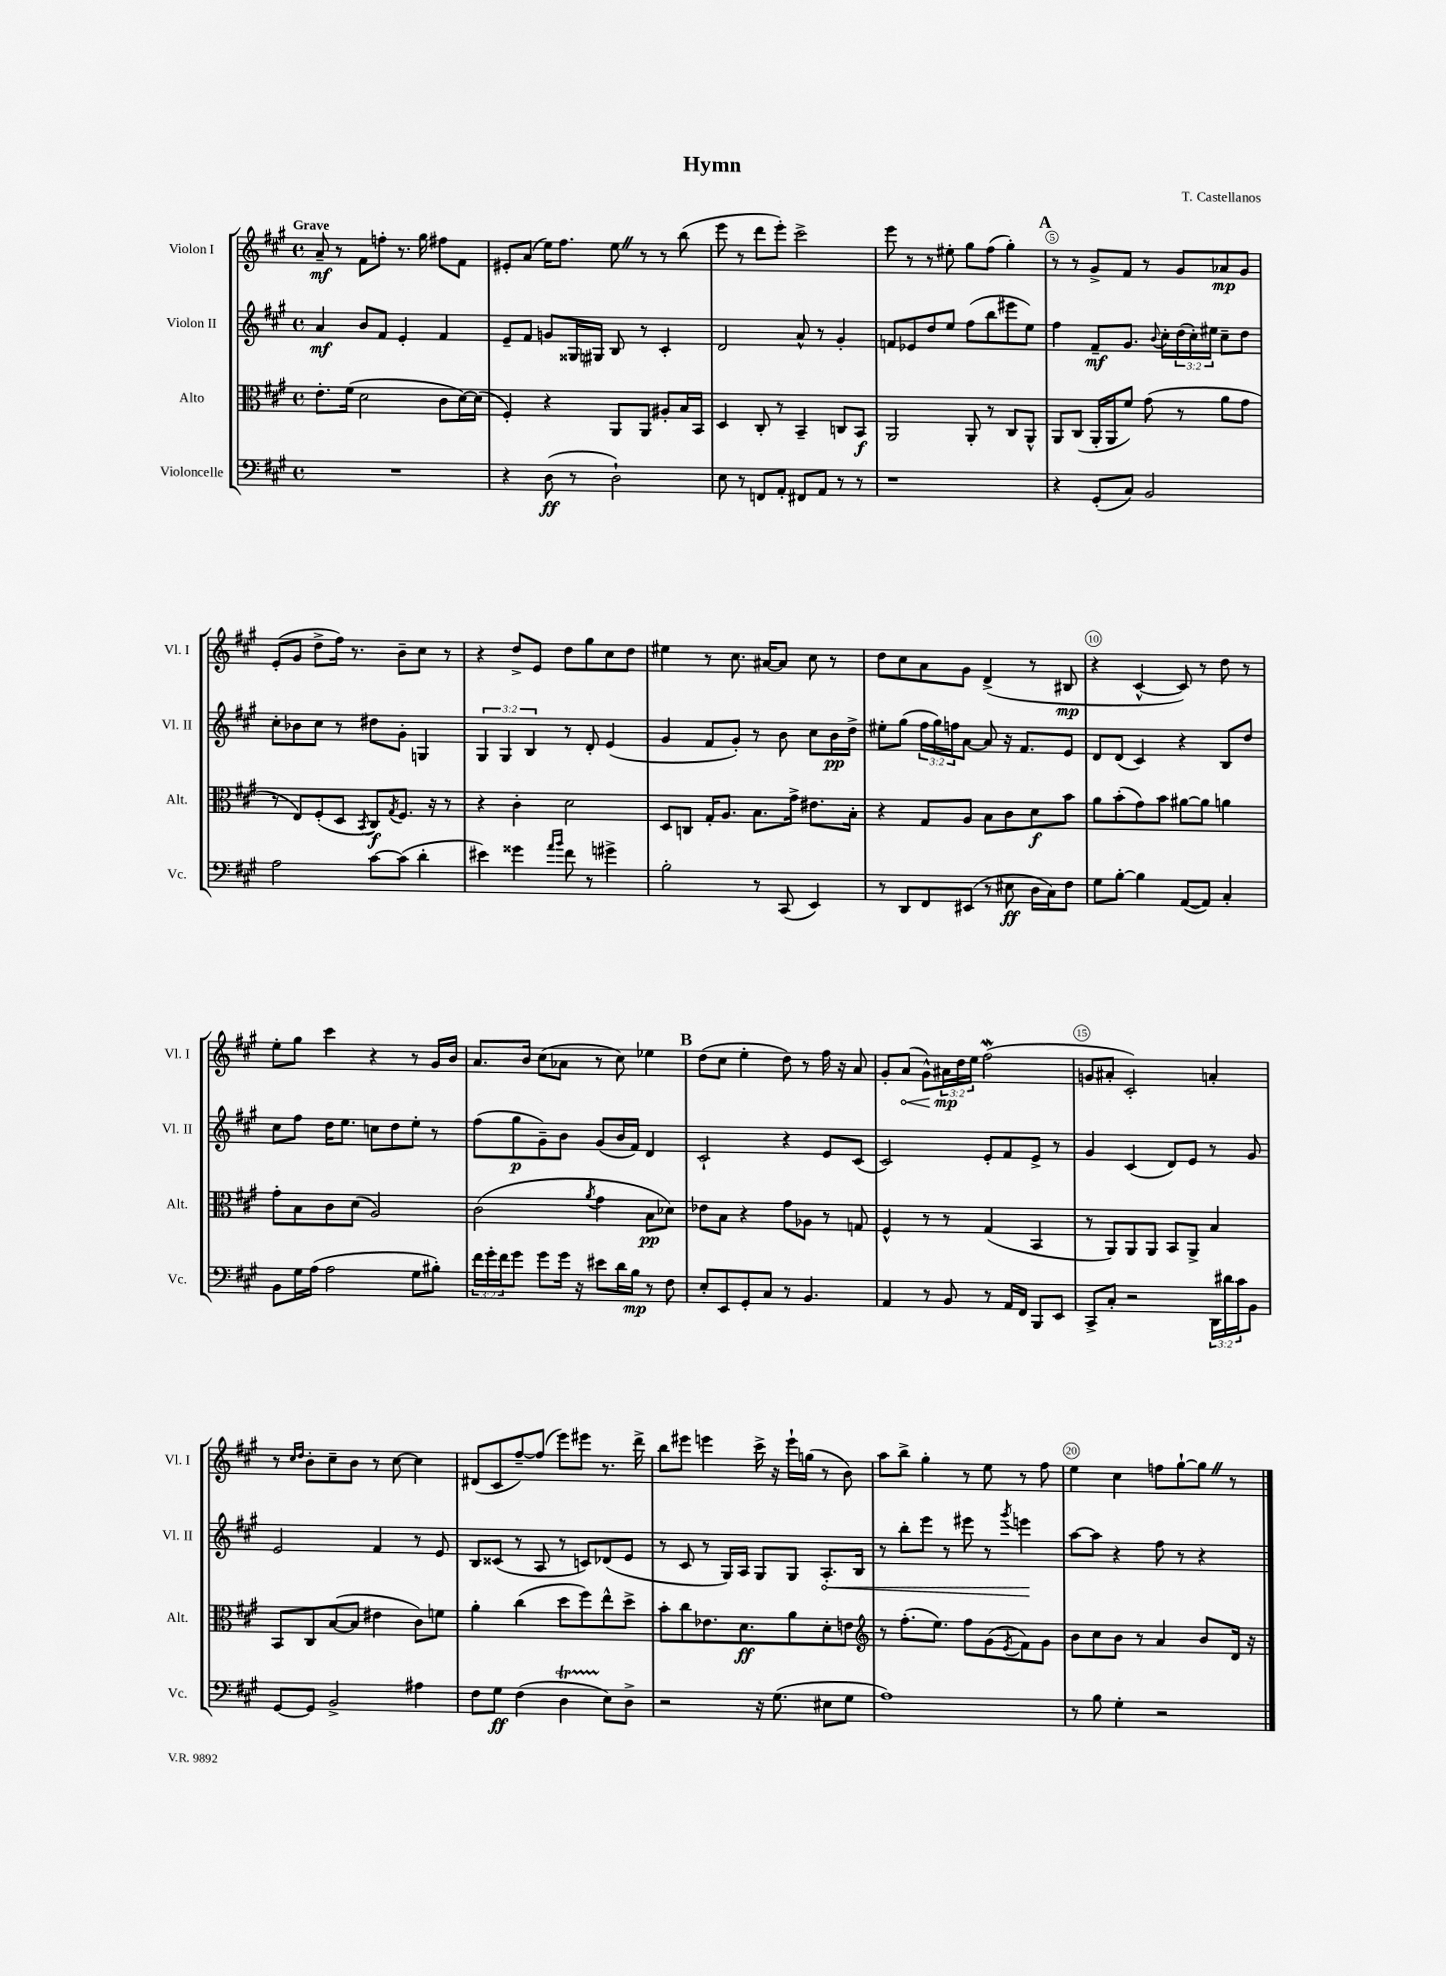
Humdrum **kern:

**kern	**dynam	**kern	**dynam	**kern	**dynam	**kern	**dynam
*part4	*part4	*part3	*part3	*part2	*part2	*part1	*part1
*staff4	*staff4	*staff3	*staff3	*staff2	*staff2	*staff1	*staff1
*I"Violoncelle	*	*I"Alto	*	*I"Violon II	*	*I"Violon I	*
*I'Vc.	*	*I'Alt.	*	*I'Vl. II	*	*I'Vl. I	*
*clefF4	*	*clefC3	*	*clefG2	*	*clefG2	*
*k[f#c#g#]	*	*k[f#c#g#]	*	*k[f#c#g#]	*	*k[f#c#g#]	*
*M4/4	*	*M4/4	*	*M4/4	*	*M4/4	*
*met(c)	*	*met(c)	*	*met(c)	*	*met(c)	*
=1	=1	=1	=1	=1	=1	=1	=1
!	!	!	!	!	!	!LO:TX:a:B:t=Grave	!
1r	.	8.e'\L	.	4a/	mf	8a~/	mf
.	.	.	.	.	.	8r	.
.	.	(16f#\Jk	.	.	.	.	.
.	.	2d\	.	8b/L	.	8f#\L	.
.	.	.	.	8f#/J	.	8ffn'\J	.
.	.	.	.	4e'/	.	8.r	.
.	.	.	.	.	.	16gg#\	.
.	.	8c#\L	.	4f#/	.	8ff#X\L	.
.	.	[16d\L)	.	.	.	8f#\J	.
.	.	(16d\JJ]	.	.	.	.	.
=2	=2	=2	=2	=2	=2	=2	=2
4r	.	4F#'/)	.	8e~/L	.	8e#X'/L	.
.	.	.	.	8f#/J	.	(8a/J	.
(8D\	ff	4r	.	8gn/L	.	16ee\KL)	.
.	.	.	.	.	.	8.ff#\J	.
8r	.	.	.	16G##X/L	.	.	.
.	.	.	.	16G#X/JJ	.	.	.
2D`\)	.	8AA/L	.	8B/	.	8eeZ\	.
.	.	8AA/J	.	8r	.	8r	.
.	.	8A#X'/L	.	4c#'/	.	8r	.
.	.	16B/L	.	.	.	(8bb\	.
.	.	16BB/JJ	.	.	.	.	.
=3	=3	=3	=3	=3	=3	=3	=3
8E\	.	4D/	.	2d/	.	8eee\	.
8r	.	.	.	.	.	8r	.
8FFn/L	.	8C#'/	.	.	.	8ddd\L	.
8AA'/J	.	8r	.	.	.	8eee'\J)	.
8FF#X/L	.	4BB~/	.	8a^^/	.	2ccc#^\	.
8AA/J	.	.	.	8r	.	.	.
8r	.	8Cn/L	.	4g#'/	.	.	.
8r	.	8BB/J	f	.	.	.	.
=4	=4	=4	=4	=4	=4	=4	=4
1r	.	2AA/	.	8fn/L	.	8eee\	.
.	.	.	.	8e-X/	.	8r	.
.	.	.	.	8dd/	.	8r	.
.	.	.	.	8ee/J	.	8ee#X'\	.
.	.	8AA'/	.	(8ff#\L	.	8gg#\L	.
.	.	8r	.	8bb\	.	(8ff#\J	.
.	.	8C#/L	.	8eee#X\	.	4gg#'\)	.
.	.	8AA^^/J	.	8ee\J)	.	.	.
!!LO:REH:place=s1:t=A
=5	=5	=5	=5	=5	=5	=5	=5
4r	.	8AA/L	.	4ff#\	.	8r	.
.	.	(8C#/J	.	.	.	8r	.
(8GG#'/L	.	16AA'/LL	.	8f#~/L	mf	8g#^/L	.
.	.	16AA/J	.	.	.	.	.
8C#/J)	.	8f#/J)	.	8.g#/J	.	8f#/J	.
2BB/	.	(8g#\	.	.	.	8r	.
.	.	.	.	8qqb/	.	.	.
.	.	.	.	16cc#'\LL	.	.	.
.	.	8r	.	(24dd\	.	8g#/L	.
.	.	.	.	24cc#'\)	.	.	.
.	.	.	.	24ee#X\JJ	.	.	.
.	.	8a\L	.	8cc#~\L	.	8a-X/	mp
.	.	8g#\J	.	8dd\J	.	8g#/J	.
!!LO:LB:g=z
=6	=6	=6	=6	=6	=6	=6	=6
2A\	.	8r	.	8cc#'\L	.	(8e'/L	.
.	.	8E/L)	.	8b-X\	.	8g#/J	.
.	.	(8F#'/	.	8cc#\J	.	8dd^\L	.
.	.	8D/J	.	8r	.	16ff#\Jk)	.
.	.	.	.	.	.	8.r	.
.	.	8qBB/	.	.	.	.	.
[8c#\L	.	8C#/L)	f	8dd#X\L	.	.	.
.	.	8qG#/	.	.	.	.	.
(8c#\J]	.	8.F#/J	.	8g#'\J	.	8b~\L	.
4d'\	.	.	.	4Gn/	.	8cc#\J	.
.	.	16r	.	.	.	.	.
.	.	8r	.	.	.	8r	.
=7	=7	=7	=7	=7	=7	=7	=7
4e#X\)	.	4r	.	6G#/	.	4r	.
.	.	.	.	6G#/	.	.	.
4g##X\	.	4c#'\	.	.	.	8dd^/L	.
.	.	.	.	6B/	.	.	.
.	.	.	.	.	.	8e/J	.
16qqa/LL	.	.	.	.	.	.	.
16qqb/JJ	.	.	.	.	.	.	.
8f#\	.	2d\	.	8r	.	8dd\L	.
8r	.	.	.	8d'/	.	8gg#\	.
4g#X^\	.	.	.	(4e/	.	8cc#\	.
.	.	.	.	.	.	8dd\J	.
=8	=8	=8	=8	=8	=8	=8	=8
2B'\	.	8D/L	.	4g#/	.	4ee#X\	.
.	.	8Cn/J	.	.	.	.	.
.	.	16G#'/KL	.	8f#/L	.	8r	.
.	.	8.A/J	.	.	.	.	.
.	.	.	.	8g#'/J)	.	8.cc#\	.
8r	.	8.B\L	.	8r	.	.	.
.	.	.	.	.	.	[16a#X/KL	.
(8CC#/	.	.	.	8b\	.	8a#/J]	.
.	.	16g#^\Jk	.	.	.	.	.
4EE/)	.	8.e#X\L	.	8cc#\L	.	8cc#\	.
.	.	.	.	16b\L	pp	8r	.
.	.	16B'\Jk	.	16dd^\JJ	.	.	.
=9	=9	=9	=9	=9	=9	=9	=9
8r	.	4r	.	8ee#X'\L	.	8dd\L	.
8DD/L	.	.	.	(8gg#\J	.	8cc#\	.
8FF#/	.	8G#/L	.	24ff#\LL	.	8a\	.
.	.	.	.	24gg#\)	.	.	.
.	.	.	.	24ffn\J	.	.	.
(8EE#X/J	.	8A/J	.	[8a\J	.	8g#\J	.
8r	.	8B\L	.	8a/]	.	(4d^/	.
8E#X\	ff	8c#\	.	16r	.	.	.
.	.	.	.	8.f#/L	.	.	.
16D\LL	.	8d\	f	.	.	8r	.
16C#\J)	.	.	.	.	.	.	.
8F#\J	.	8b\J	.	8e/J	.	8B#X/	mp
=10	=10	=10	=10	=10	=10	=10	=10
8G#\L	.	8a\L	.	8d/L	.	4r	.
[8B'\J	.	(8b'\	.	(8d/J	.	.	.
4B\]	.	8g#\)	.	4c#/)	.	[4c#^^/	.
.	.	8b\J	.	.	.	.	.
([8AA/L	.	[8a#X\L	.	4r	.	8c#/])	.
8AA/J])	.	8a#\J]	.	.	.	8r	.
4C#'/	.	4an\	.	8B/L	.	8dd\	.
.	.	.	.	8dd/J	.	8r	.
!!LO:LB:g=z
=11	=11	=11	=11	=11	=11	=11	=11
8BB\L	.	8g#'\L	.	8cc#\L	.	8ee'\L	.
16G#\L	.	8B\	.	8ff#\J	.	8gg#\J	.
(16A\JJ	.	.	.	.	.	.	.
2A\	.	8c#\	.	16dd\KL	.	4ccc#\	.
.	.	.	.	8.ee\J	.	.	.
.	.	(8d\J	.	.	.	.	.
.	.	2A/)	.	8ccn\L	.	4r	.
.	.	.	.	8dd\	.	.	.
8G#\L	.	.	.	8ee'\J	.	8r	.
8B#X'\J)	.	.	.	8r	.	16g#/LL	.
.	.	.	.	.	.	16b/JJ	.
=12	=12	=12	=12	=12	=12	=12	=12
24f#\LL	.	(2c#\	.	(8ff#\L	.	8.a/L	.
24g#'\	.	.	.	.	.	.	.
24f#\J	.	.	.	.	.	.	.
8g#\J	.	.	.	8gg#\	p	.	.
.	.	.	.	.	.	16b/Jk	.
8g#\L	.	.	.	8g#~\)	.	(8cc#\L	.
16g#\Jk	.	.	.	8b\J	.	8a-X\J	.
16r	.	.	.	.	.	.	.
.	.	8qa/	.	.	.	.	.
8e#X\L	.	4g#\	.	(8g#/L	.	8r	.
16d\L	.	.	.	16b/L	.	8cc#\)	.
16B\JJ	mp	.	.	16f#/JJ)	.	.	.
8r	.	8B\L	pp	4d/	.	4ee-X\	.
8F#\	.	8d-X\J)	.	.	.	.	.
!!LO:REH:place=s1:t=B
=13	=13	=13	=13	=13	=13	=13	=13
8E'/L	.	8e-X\L	.	2c#`/	.	(8dd\L	.
8EE/	.	8B\J	.	.	.	8cc#\J	.
8GG#'/	.	4r	.	.	.	4ee'\	.
8C#/J	.	.	.	.	.	.	.
8r	.	8g#\L	.	4r	.	8dd\)	.
4.BB/	.	8A-X\J	.	.	.	8r	.
.	.	8r	.	8e/L	.	16ff#\	.
.	.	.	.	.	.	16r	.
.	.	8Gn/	.	(8c#/J	.	8a/	.
=14	=14	=14	=14	=14	=14	=14	=14
4AA/	.	4F#^^/	.	2c#/)	.	8g#'/L	.
!	!	!	!	!	!	!	!LO:HP:b
.	.	.	.	.	.	(8a/J	<
8r	.	8r	.	.	.	8g#^^\L)	.
8BB/	.	8r	.	.	.	24a#X\L	mp
.	.	.	.	.	.	24dd\	[
.	.	.	.	.	.	24ee\JJ	.
8r	.	(4G#/	.	8e'/L	.	(2ff#W\	.
16AA/LL	.	.	.	8f#/	.	.	.
16FF#/JJ	.	.	.	.	.	.	.
8BBB/L	.	4BB/	.	8e^/J	.	.	.
8EE/J	.	.	.	8r	.	.	.
=15	=15	=15	=15	=15	=15	=15	=15
8CC#^/L	.	8r	.	4g#/	.	8gn/L	.
8C#'/J	.	8AA/L)	.	.	.	8a#X'/J	.
2r	.	8AA/	.	(4c#/	.	2c#'/)	.
.	.	8AA/J	.	.	.	.	.
.	.	8BB/L	.	8d/L)	.	.	.
.	.	8AA^/J	.	8e/J	.	.	.
24DD\LL	.	4B/	.	8r	.	4an'/	.
24d#X\	.	.	.	.	.	.	.
24c#\J	.	.	.	.	.	.	.
8BB\J	.	.	.	8g#/	.	.	.
!!LO:LB:g=z
=16	=16	=16	=16	=16	=16	=16	=16
[8GG#/L	.	8BB/L	.	2e/	.	8r	.
.	.	.	.	.	.	16qqcc#/LL	.
.	.	.	.	.	.	16qqdd/JJ	.
8GG#/J]	.	8C#/	.	.	.	8b'\L	.
2BB^/	.	([8B/	.	.	.	8cc#~\	.
.	.	8B/J]	.	.	.	8b\J	.
.	.	4e#X\	.	4f#/	.	8r	.
.	.	.	.	.	.	[8cc#\	.
4A#X\	.	8c#\L)	.	8r	.	4cc#\]	.
.	.	8fn\J	.	8e/	.	.	.
=17	=17	=17	=17	=17	=17	=17	=17
8F#\L	.	4a'\	.	8B/L	.	(8d#X/L	.
8G#\J	ff	.	.	(8c##X/J	.	8c#/	.
(4F#\	.	(4cc#\	.	8r	.	[8ff#~/)	.
.	.	.	.	8A/	.	(8ff#/J]	.
4DT\	.	8dd\L	.	8r	.	8eee\L)	.
.	.	8ff#\)	.	8cn/L)	.	8eee#X\J	.
8E\L)	.	8ee^^\	.	(8d-X/	.	8.r	.
8D^\J	.	8dd^\J	.	8e/J	.	.	.
.	.	.	.	.	.	16ddd^\	.
=18	=18	=18	=18	=18	=18	=18	=18
2r	.	8b'\L	.	8r	.	8bb\L	.
.	.	8cc#\	.	8c#/	.	8eee#X\J	.
.	.	8.e-X\	.	8r	.	4eeen\	.
.	.	.	.	16G#/LL)	.	.	.
.	.	8.d\	ff	16A/JJ	.	.	.
16r	.	.	.	8G#/L	.	16ccc#^\	.
(8.G#\	.	.	.	.	.	16r	.
.	.	8a\	.	8G#/J	.	16eee`\LL	.
.	.	.	.	.	.	(16ggn\JJ	.
!	!	!	!	!	!LO:HP:b	!	!
8E#X\L	.	8d'\	.	8.A'/L	<	8r	.
8G#\J	.	8en\J	.	.	.	8b\)	.
.	.	.	.	16B/Jk	.	.	.
=19	=19	=19	=19	=19	=19	=19	=19
*	*	*clefG2	*	*	*	*	*
1A)	.	8r	.	8r	.	8aa\L	.
.	.	(8.ff#'\L	.	8bb'\L	.	8bb^\J	.
.	.	.	.	8eee\J	.	4gg#'\	.
.	.	8.ee\J)	.	.	.	.	.
.	.	.	.	8r	.	.	.
.	.	8ff#\L	.	8eee#X\	.	8r	.
.	.	(8g#\	.	8r	.	8ee\	.
.	.	8qe/	.	8qggg#/	.	.	.
.	.	8f#\)	.	4eeen\	.	8r	.
.	.	8g#\J	.	.	.	8ff#\	.
.	.	.	.	.	[	.	.
=20	=20	=20	=20	=20	=20	=20	=20
8r	.	8b\L	.	[8aa\L	.	4ee\	.
8B\	.	8cc#\	.	8aa\J]	.	.	.
4G#'\	.	8b\J	.	4r	.	4cc#\	.
.	.	8r	.	.	.	.	.
2r	.	4a/	.	8ff#\	.	8ffn\L	.
.	.	.	.	8r	.	[8gg#`\	.
.	.	8b/L	.	4r	.	8gg#Z\J]	.
.	.	16d/Jk	.	.	.	8r	.
.	.	16r	.	.	.	.	.
==	==	==	==	==	==	==	==
*-	*-	*-	*-	*-	*-	*-	*-
